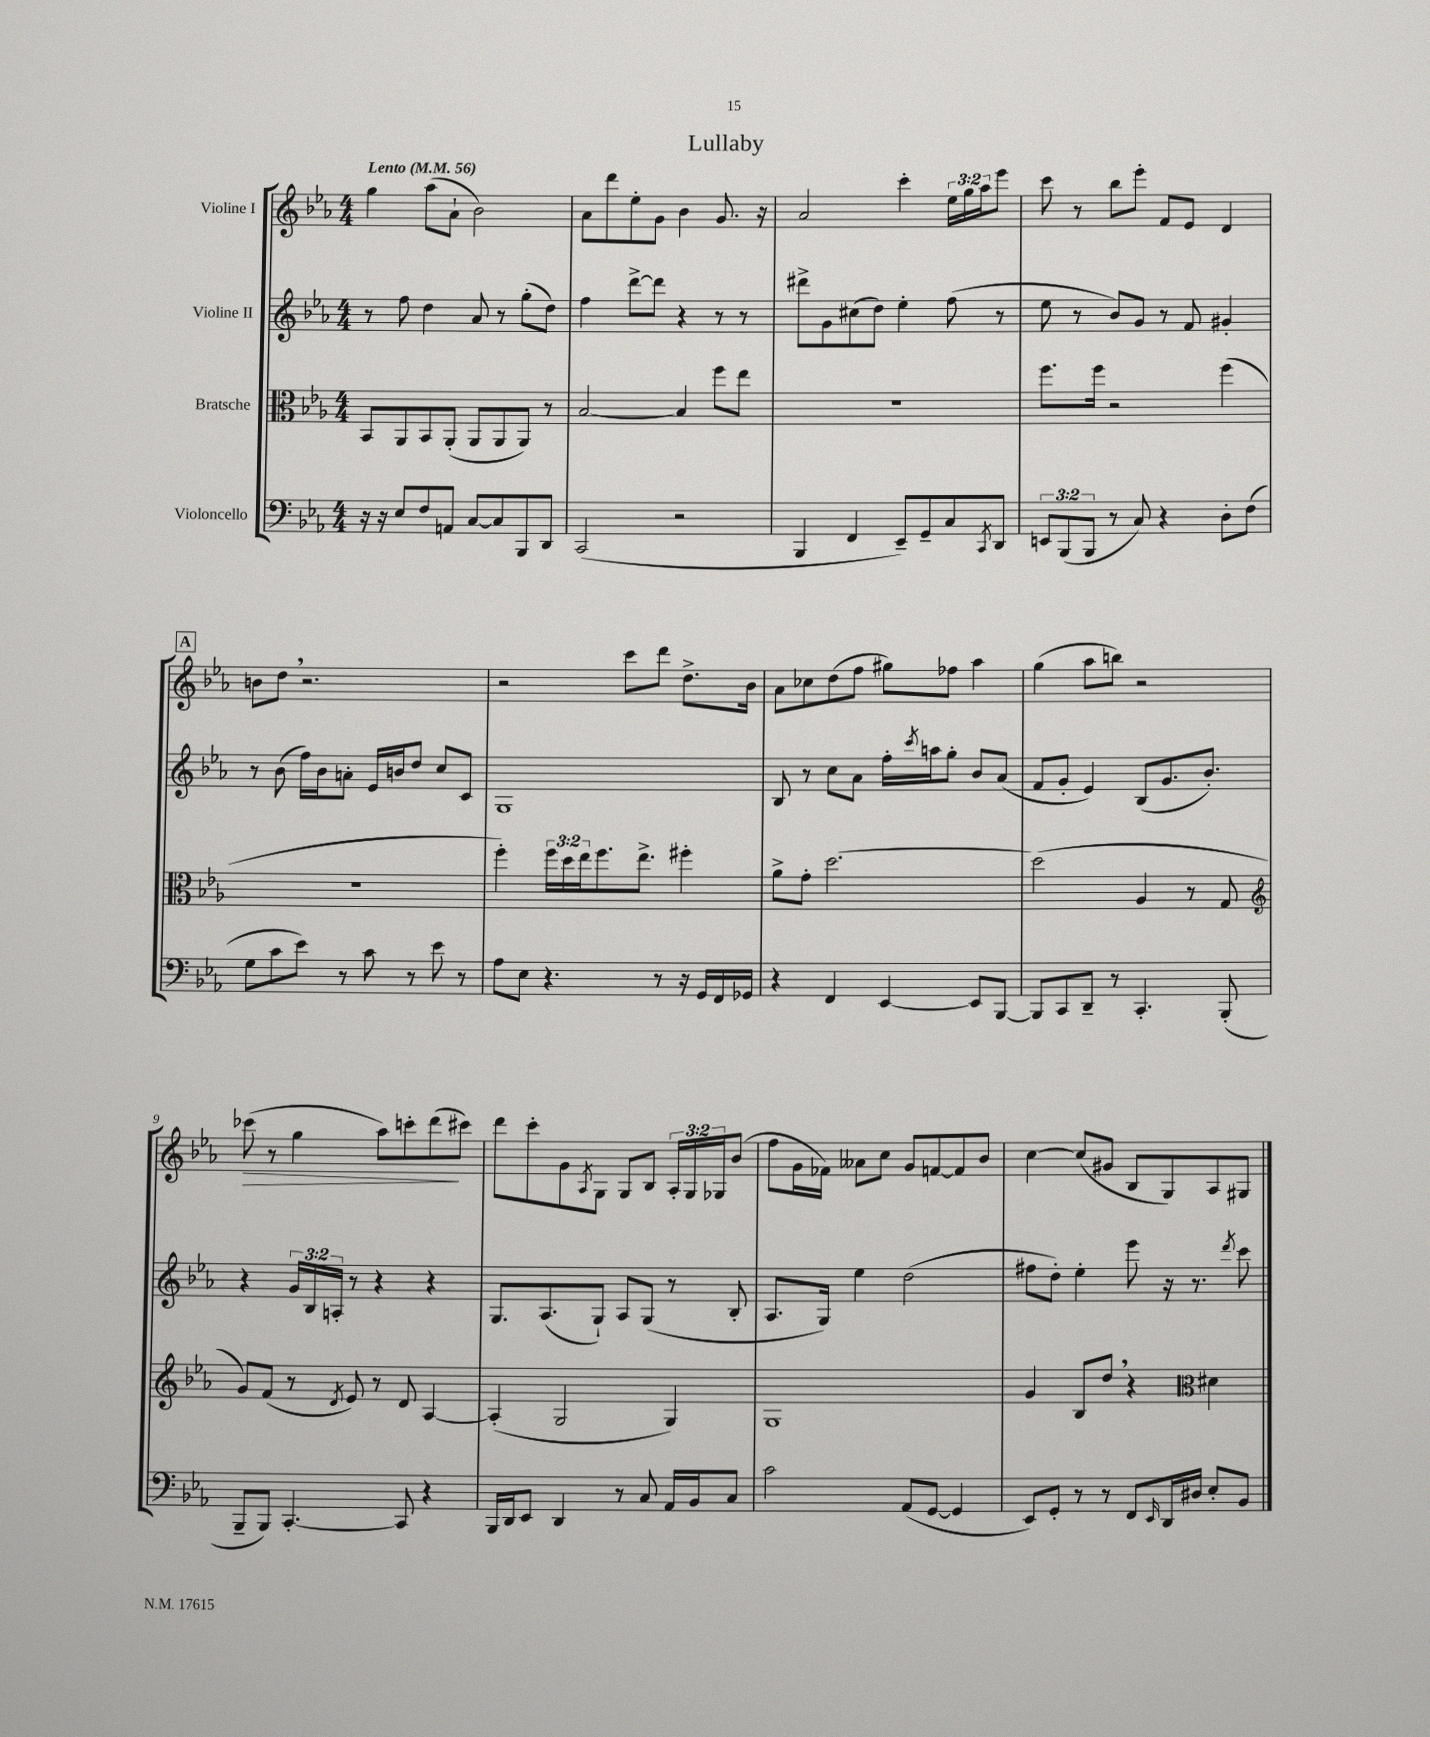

**kern	**kern	**kern	**kern
*staff4	*staff3	*staff2	*staff1
*clefF4	*clefC3	*clefG2	*clefG2
*k[b-e-a-]	*k[b-e-a-]	*k[b-e-a-]	*k[b-e-a-]
*M4/4	*M4/4	*M4/4	*M4/4
*MM56	*MM56	*MM56	*MM56
16r	8BB-	8r	4gg
16r	.	.	.
8E-	8AA-	8ff	.
8F	8BB-	4dd	(8aa-
8AA	(8AA-'	.	8a-`
[8C	8AA-	8a-	2b-)
8C]	8AA-	8r	.
8BBB-	8AA-)	(8gg'	.
8DD	8r	8dd)	.
=	=	=	=
(2CC	[2B-	4ff	8a-
.	.	.	8ddd
.	.	[8ddd^	8ee-'
.	.	8ddd]	8g
2r	4B-]	4r	4b-
.	8ff	8r	8.g
.	8ee-	8r	.
.	.	.	16r
=	=	=	=
4BBB-	1r	8ddd#^	2a-
.	.	8g	.
4FF	.	(8cc#	.
.	.	8dd)	.
8EE-~)	.	4ee-'	4ccc'
8GG~	.	.	.
8C	.	(8ff	24ee-
.	.	.	24gg
.	.	.	24aa-
8qCC	.	.	.
8DD	.	8r	8eee-
=	=	=	=
12EE	8.ff	8ee-	8ccc
(12BBB-	.	.	.
.	.	8r	8r
12BBB-	.	.	.
.	16ff	.	.
8r	2r	8b-)	8bb-
8C)	.	8g	8eee-'
4r	.	8r	8f
.	.	8f	8e-
8D'	(4ff	4g#'	4d
(8F	.	.	.
=	=	=	=
8G	1r	8r	8b
8c	.	(8b-	8dd
8e-)	.	16ff)	2.r
.	.	16b-	.
8r	.	8a'	.
8c	.	16e-	.
.	.	16b	.
8r	.	8dd	.
8e-	.	8cc	.
8r	.	8c	.
=	=	=	=
8A-	4ff')	1G	2r
8E-	.	.	.
4.r	24ff	.	.
.	24dd	.	.
.	24ee-	.	.
.	8.ff	.	.
.	.	.	8ccc
.	8.ee-^	.	.
8r	.	.	8ddd
16r	4ff#'	.	8.dd^
16GG	.	.	.
16FF	.	.	.
16GG-	.	.	16b-
=	=	=	=
4r	8a-^	8B-	8a-
.	8g'	8r	8cc-
4FF	[2.dd	8cc	(8dd
.	.	8a-	8ff
[4EE-	.	16ff'	8gg#)
.	.	8qccc	.
.	.	16aa	.
.	.	8gg'	8ff-
8EE-]	.	8b-	4aa-
[8BBB-	.	(8a-	.
=	=	=	=
8BBB-]	(2dd]	8f	(4gg
8CC	.	8g'	.
8DD~	.	4e-)	8aa-
8r	.	.	8bb)
4.CC'	4A-	(8B-	2r
.	.	8.g	.
.	8r	.	.
.	.	8.b-')	.
(8BBB-'	8G	.	.
=	=	=	=
*	*clefG2	*	*
8BBB-~	8g)	4r	(8ccc-
8BBB-)	(8f	.	8r
[4.CC'	8r	24g	4gg
.	.	24B-	.
.	.	24A'	.
.	8qd	.	.
.	8e-)	8r	.
.	8r	4r	8aa-)
8CC]	8d	.	8ccc'
4r	[4A-	4r	(8ddd
.	.	.	8ccc#)
=	=	=	=
16BBB-	(4A-']	8.G	8ddd
16DD	.	.	.
8EE-	.	.	8ccc'
.	.	(8.A-	.
4DD	2G	.	8g
.	.	.	8qA-
.	.	8G`)	8G
8r	.	8A-	8G
8C	.	(8G	8B-
16AA-	4G)	8r	24A-'
.	.	.	24G
16BB-	.	.	.
.	.	.	24G-
8C	.	8B-'	(8b-
=	=	=	=
2c	1G	8.A-	8ff
.	.	.	16g
.	.	16G)	16f-)
.	.	4ee-	8a--
.	.	.	8cc
(8AA-	.	(2dd	8g
[8GG	.	.	[8f
4GG]	.	.	8f]
.	.	.	8b-
=	=	=	=
8EE-)	4g	8ff#	[4cc
8GG'	.	8dd')	.
8r	8B-	4ee-'	(8cc]
8r	8dd	.	8g#
8FF	4r	8eee-	8B-
16qqEE-	.	.	.
16DD	.	16r	8G)
16D#	.	8.r	.
*	*clefC3	*	*
8E-'	4d#	.	8A-
.	.	8qddd	.
8BB-	.	8ccc	8G#
==	==	==	==
*-	*-	*-	*-
